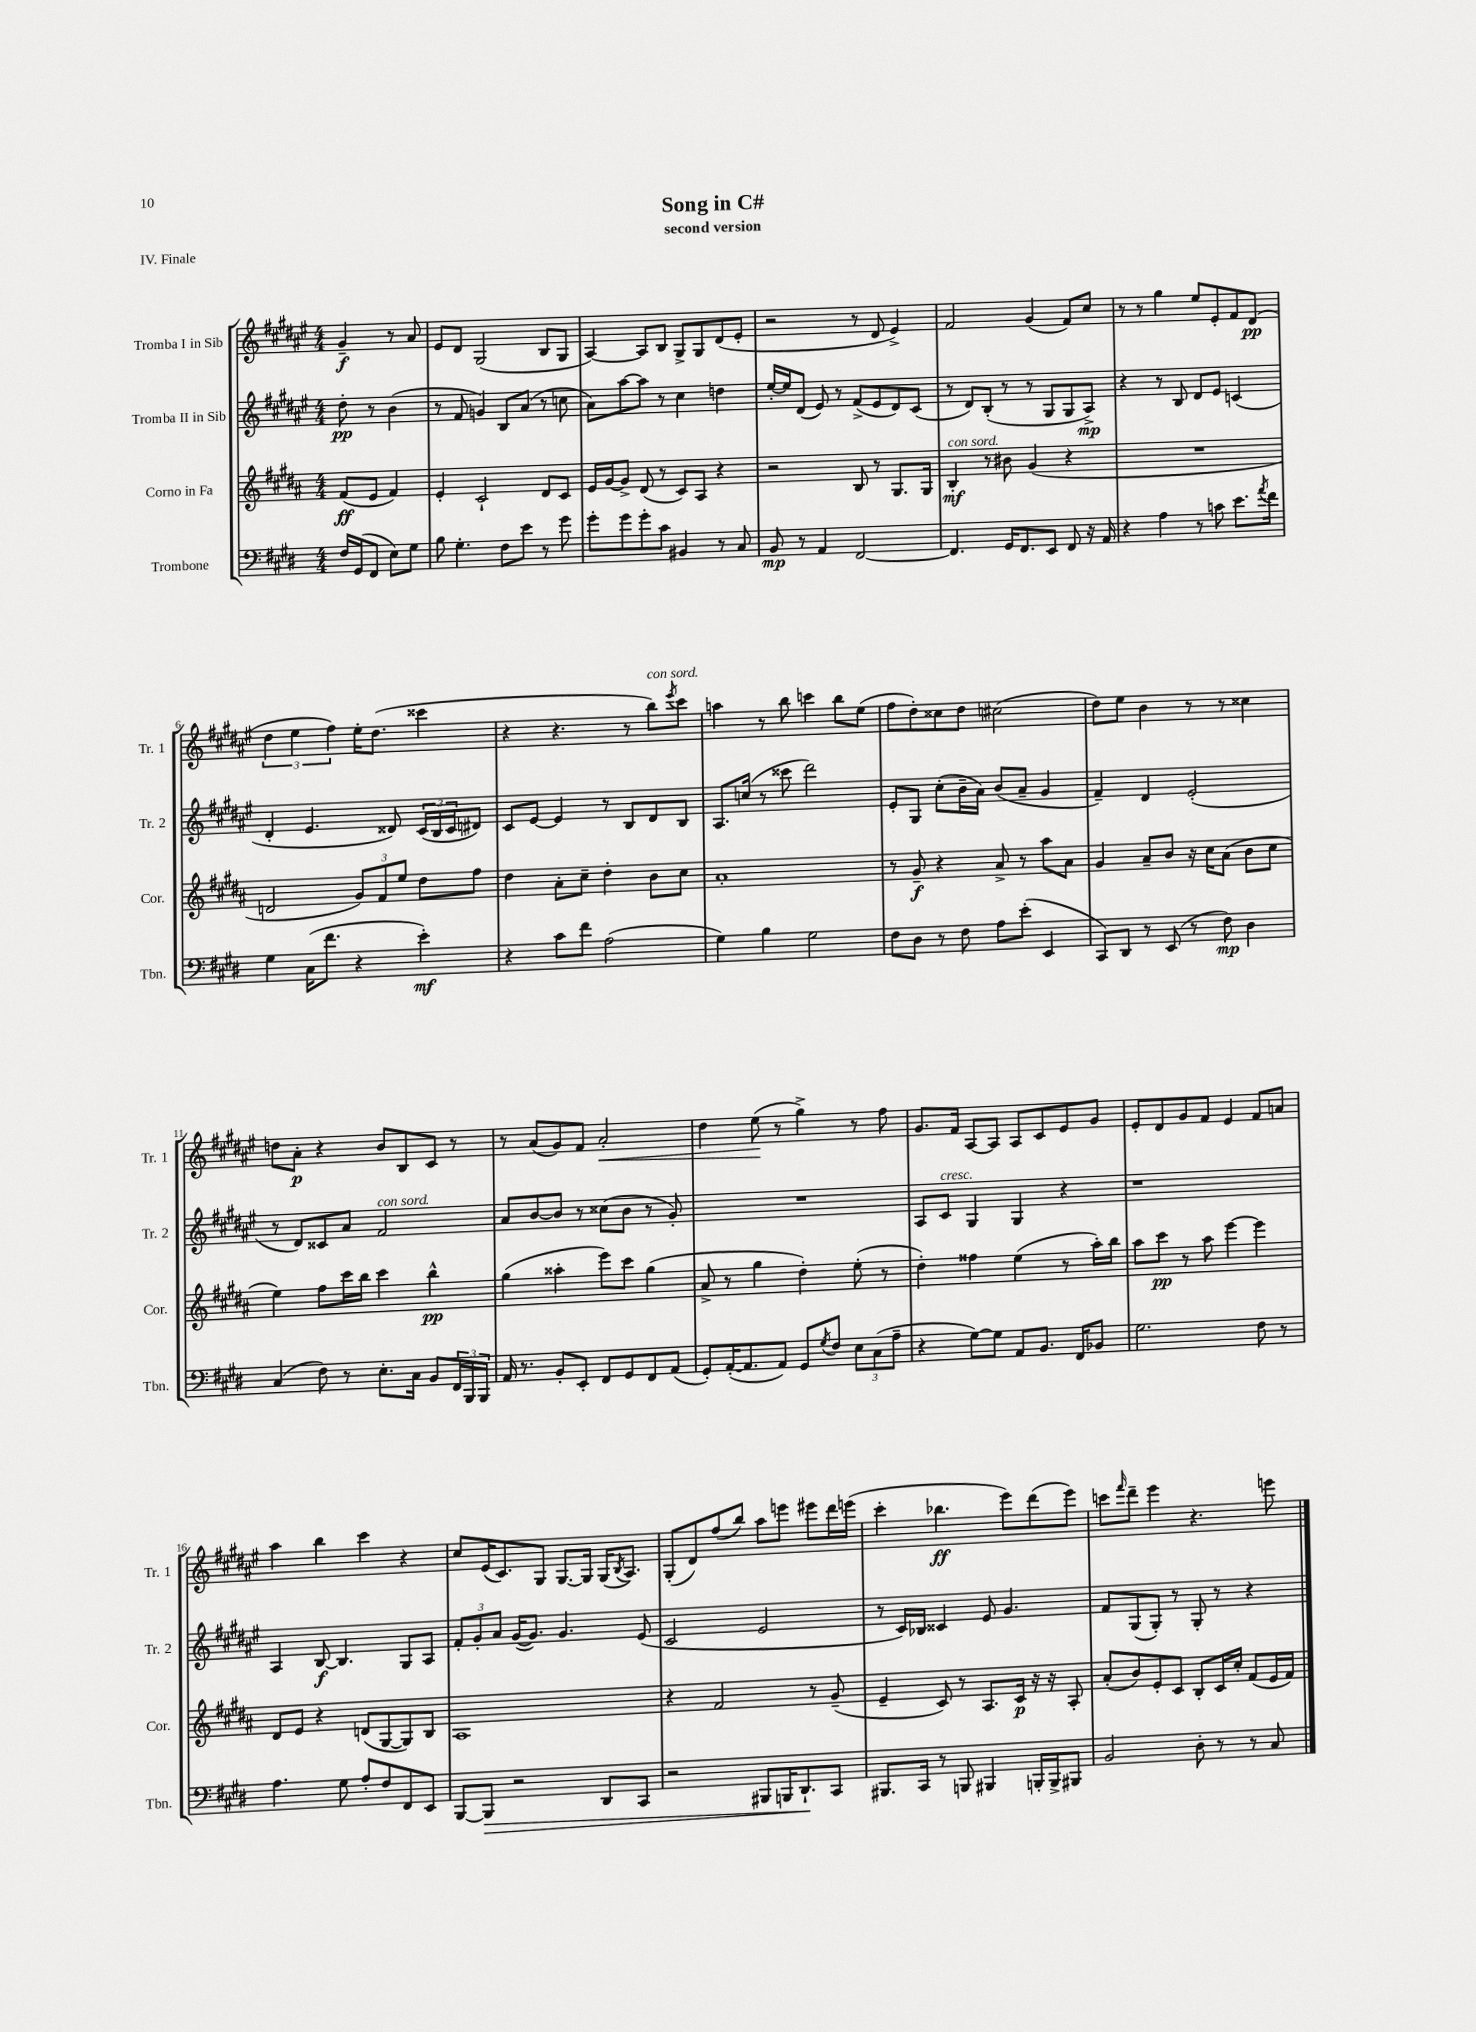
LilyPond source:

\header { title = "Song in C#" subtitle = "second version" piece = "IV. Finale" }
<<
\new StaffGroup <<
\new Staff = "s0" \with { instrumentName = "Tromba I in Sib" shortInstrumentName = "Tr. 1" } {
    \clef treble \key fis \major \numericTimeSignature \time 4/4 \partial 2
    gis'4--\f r8 ais'8 |
    eis'8 dis'8 gis2( b8 gis8 |
    ais4~) ais8 b8 gis8-> gis8 dis'8( eis'8-. |
    r2 r8 dis'8 eis'4->) |
    fis'2 gis'4( fis'8) cis''8 |
    r8 r8 gis''4 eis''8 eis'8-. fis'8 dis'8\pp( |
    \tuplet 3/2 { dis''4 eis''4 fis''4) } eis''16-. dis''8.( cisis'''4 |
    r4 r4. r8 b''8^\markup { \italic "con sord." }) \acciaccatura { eis'''8 } cis'''8 |
    a''4 r8 b''8 c'''4 b''8 eis''8( |
    fis''8 dis''8-.) cisis''8 dis''8 cis''2( |
    dis''8) eis''8 b'4 r8 r8 cisis''4 |
    d''8 ais'8-.\p r4 b'8 b8 cis'8 r8 |
    r8 ais'8( gis'8) fis'8 ais'2-.\< |
    dis''4 eis''8\!( r8 gis''4->) r8 fis''8 |
    gis'8. fis'16 ais8~ ais8 ais8 cis'8 eis'8 gis'8 |
    eis'8-. dis'8 gis'8 fis'8 eis'4 fis'8 a'8 |
    ais''4 b''4 cis'''4 r4 |
    cis''8 eis'16( cis'8.) gis8 gis8.~ gis16 gis16( \acciaccatura { b8 } ais8.) |
    gis8-.( dis'8) fis''8( b''8) ais''8 e'''8 eis'''8 dis'''16 e'''16( |
    cis'''4-. bes''4.\ff eis'''8) dis'''8( eis'''8) |
    c'''8 \grace { fis'''16 } dis'''8-- eis'''4 r4. e'''8 \bar "|." |
}
\new Staff = "s1" \with { instrumentName = "Tromba II in Sib" shortInstrumentName = "Tr. 2" } {
    \clef treble \key fis \major \numericTimeSignature \time 4/4 \partial 2
    dis''8-.\pp r8 b'4( |
    r8 fis'8 g'4) b8 ais'8( r8 c''8 |
    ais'8) ais''8~ ais''8 r8 cis''4 d''4 |
    eis''16~-. eis''16 dis'8( eis'8) r8 fis'8->( eis'8 dis'8) cis'8( |
    r8 dis'8) b8-.( r8 r8 gis8 gis8 ais8->\mp) |
    r4 r8 b8 dis'8 eis'8 c'4( |
    dis'4-. eis'4. disis'8) \tuplet 3/2 { cis'16( b16 cis'16 } dis'8) |
    cis'8 eis'8~ eis'4 r8 b8 dis'8 b8 |
    ais8. c''16( r8 cisis'''8 dis'''2) |
    eis'8-. gis8 cis''8-.( b'16-- ais'16) b'8( ais'8-- gis'4 |
    fis'4--) dis'4 eis'2-.( |
    r8 dis'8) cisis'8 ais'8 fis'2^\markup { \italic "con sord." } |
    ais'8 b'8~ b'8 r8 cisis''8( b'8 r8 gis'8-.) |
    R1 |
    ais8 cis'8^\markup { \italic "cresc." } gis4 gis4 r4 |
    r1 |
    ais4 b8~\f b4. gis8 ais8 |
    \tuplet 3/2 { fis'8-. gis'8-. ais'8 } gis'16~( gis'8.) gis'4. eis'8( |
    cis'2 eis'2 |
    r8 cis'16) bes16 cisis'4 eis'8 gis'4. |
    fis'8 gis8( gis8-.) r8 gis8-. r8 r4 \bar "|." |
}
\new Staff = "s2" \with { instrumentName = "Corno in Fa" shortInstrumentName = "Cor." } {
    \clef treble \key b \major \numericTimeSignature \time 4/4 \partial 2
    fis'8\ff( e'8 fis'4) |
    e'4-. cis'2-! dis'8 cis'8 |
    e'16 gis'16~ gis'8-> dis'8( r8 cis'8) ais8 r4 |
    r2 b8 r8 gis8. gis16 |
    b4-.\mf^\markup { \italic "con sord." } r8 bis'8 gis'4( r4 |
    R1 |
    d'2 \tuplet 3/2 { gis'8) fis'8 e''8 } dis''8 fis''8 |
    dis''4 ais'8-. cis''8-- dis''4-. b'8 cis''8 |
    ais'1-. |
    r8 gis'8--\f r4 ais'8-> r8 ais''8 ais'8 |
    gis'4 ais'8-- b'8 r16 cis''16 ais'8( b'8 cis''8 |
    e''4) fis''8 cis'''16 b''16 cis'''4 b''4-^\pp |
    gis''4( aisis''4-. e'''8) cis'''8 gis''4( |
    ais'8-> r8 gis''4 dis''4-.) e''8-.( r8 |
    dis''4-.) fisis''4 e''4( r8 ais''16-.) b''16 |
    ais''8 cis'''8\pp r8 ais''8 e'''4~ e'''4 |
    dis'8 e'8 r4 d'8( gis8~ gis8) b8 |
    ais1 |
    r4 fis'2 r8 gis'8--( |
    e'4-- cis'8) r8 ais8. cis'16\p r16 r16 ais8-. |
    ais'8-.( b'8) e'8-. cis'8 b8-. cis'16 cis''16-. fis'8( e'16 fis'16) \bar "|." |
}
\new Staff = "s3" \with { instrumentName = "Trombone" shortInstrumentName = "Tbn." } {
    \clef bass \key e \major \numericTimeSignature \time 4/4 \partial 2
    fis16 gis,16( fis,8 e8) gis8 |
    b8 gis4.-. fis8 e'8 r8 gis'8 |
    gis'8-. gis'8 gis'8-. cis'8 bis,4 r8 cis8 |
    b,8\mp r8 a,4 fis,2~ |
    fis,4. gis,16 fis,8. e,8 fis,8 r16 a,16 |
    r4 a4 r8 c'8 e'8. \acciaccatura { a'8 } fis'16 |
    gis4 cis16( fis'8. r4 e'4-.\mf) |
    r4 cis'8 fis'8 a2( |
    gis4) b4 gis2 |
    fis8 dis8 r8 fis8 a8 e'8-.( e,4 |
    cis,8) dis,8 r8 e,8( r8 fis8\mp) dis4 |
    cis4( fis8) r8 e8.-. cis16 b,8 \tuplet 3/2 { fis,16 b,,16 b,,16 } |
    a,16 r8. b,8-. e,8-. fis,8 gis,8 fis,8 a,8( |
    gis,8-.) a,16~-.( a,8. a,8) gis,8 \acciaccatura { gis8 } fis8 \tuplet 3/2 { e8 cis8( a8-- } |
    r4 gis8~) gis8 a,8 b,8. fis,16 bes,8 |
    gis2. fis8 r8 |
    a4. gis8 a8-. fis8 fis,8 e,8 |
    b,,8~ b,,8\> r2 dis,8 cis,8 |
    r2 bis,,8 b,,16 dis,8.-!\! cis,8 |
    bis,,8. cis,16 r8 b,,8 bis,,4 b,,16-. b,,16-> bis,,8 |
    b,2 dis8-. r8 r8 cis8 \bar "|." |
}
>>
>>
